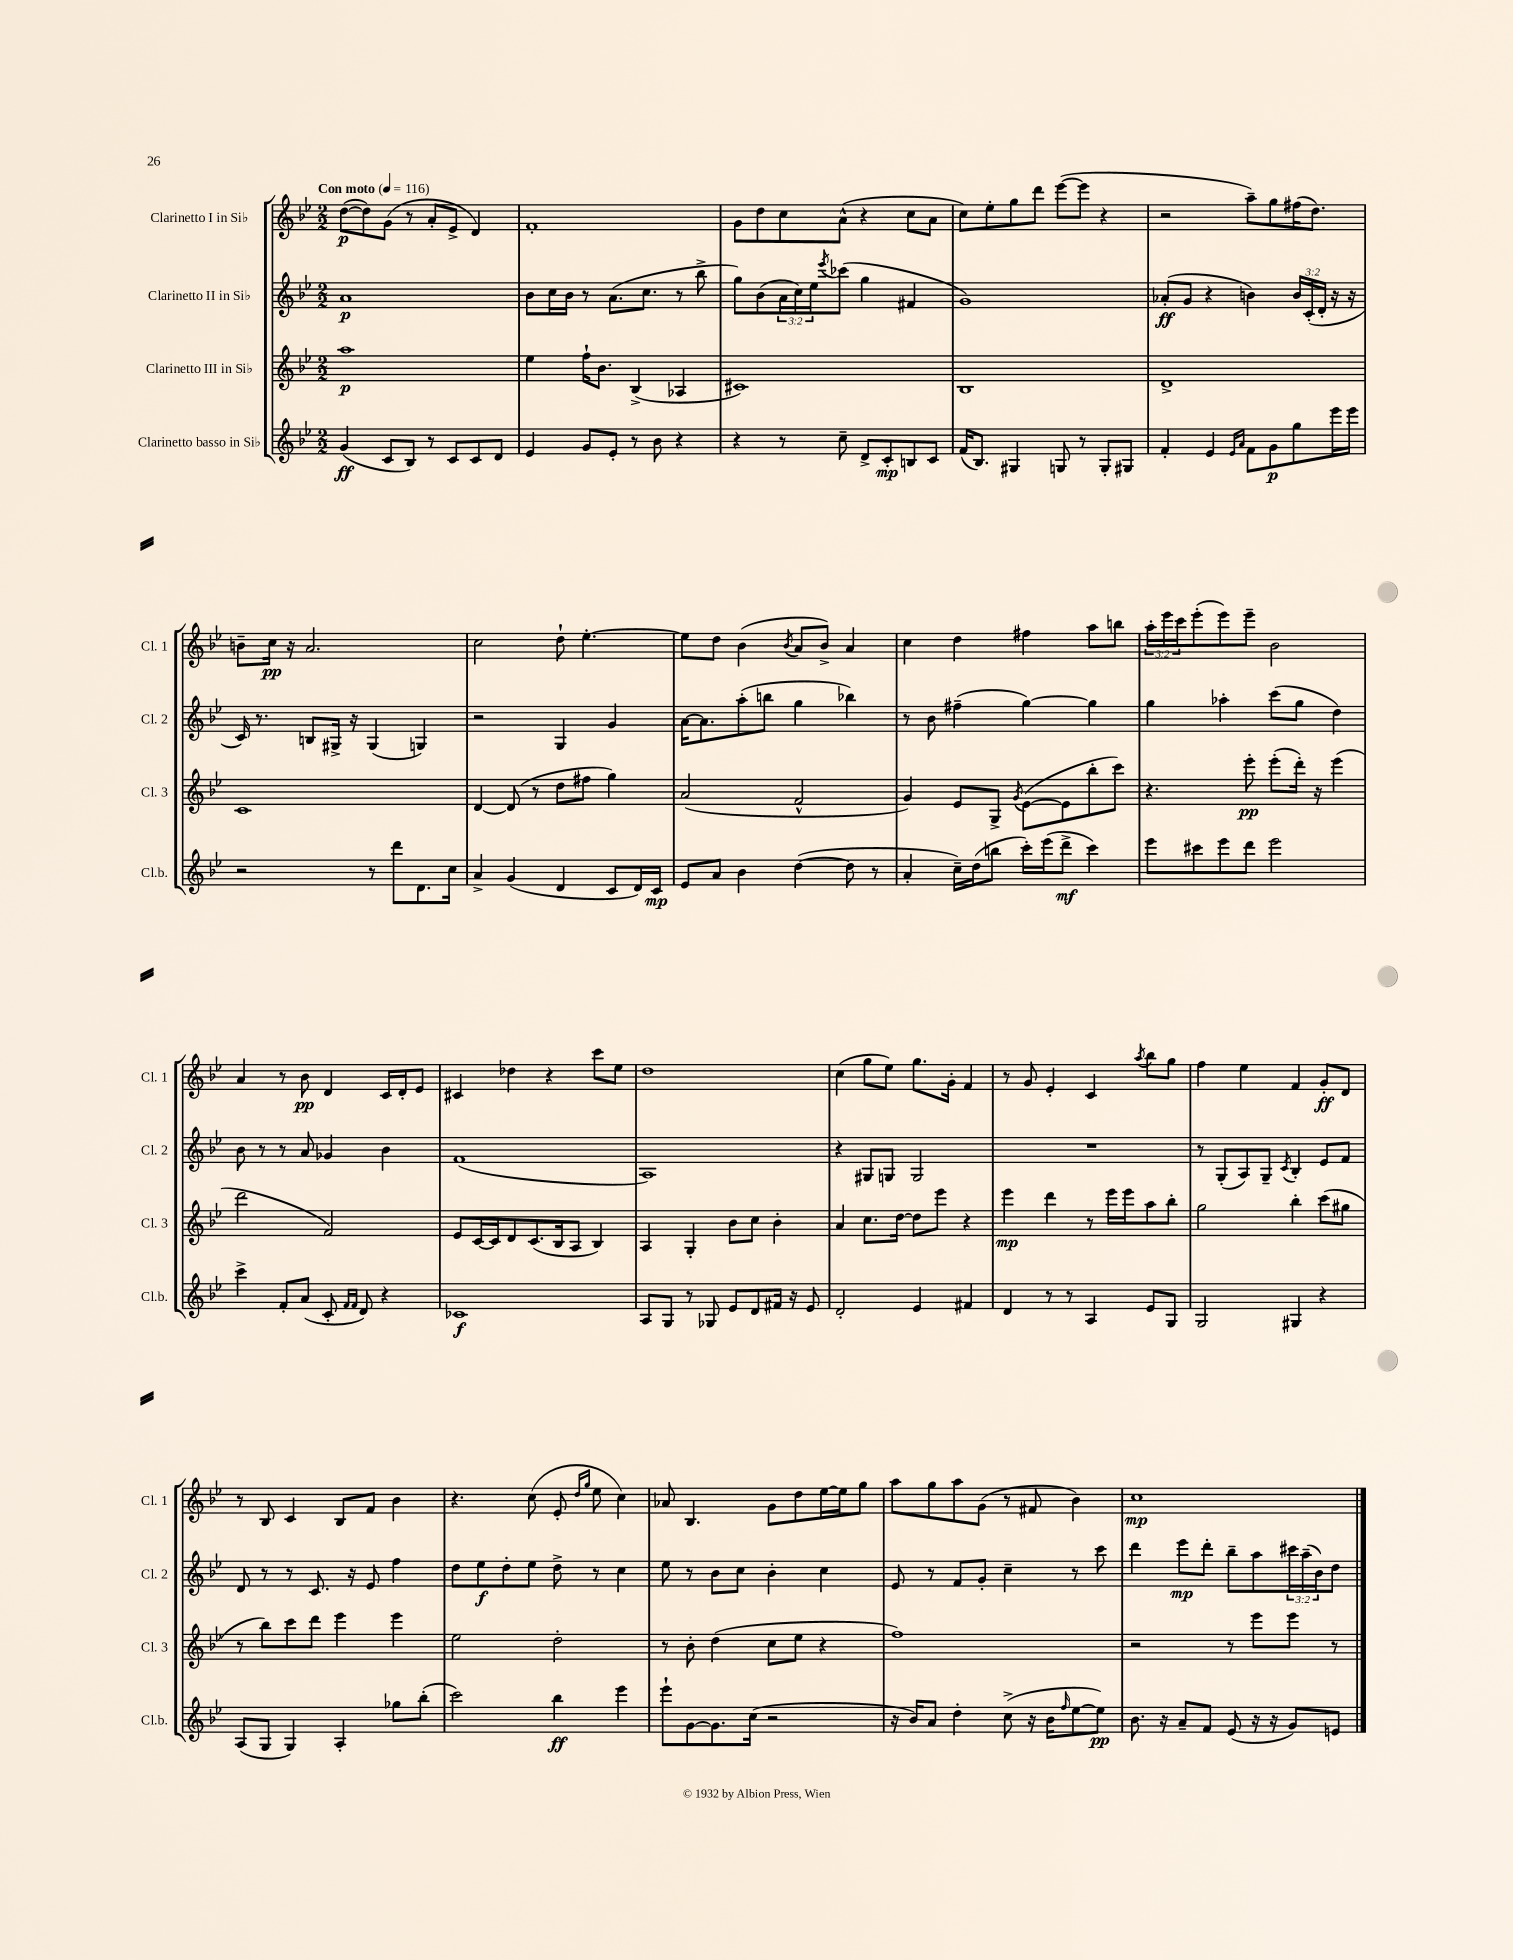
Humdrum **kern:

**kern	**kern	**kern	**kern
*staff4	*staff3	*staff2	*staff1
*clefG2	*clefG2	*clefG2	*clefG2
*k[b-e-]	*k[b-e-]	*k[b-e-]	*k[b-e-]
*M2/2	*M2/2	*M2/2	*M2/2
*MM116	*MM116	*MM116	*MM116
(4g/	1aa	1a	([8dd\L
.	.	.	8dd\])
8c/L	.	.	(8g\J
8B-/J)	.	.	8r
8r	.	.	8a'/L
8c/L	.	.	8e-^/J
8c/	.	.	4d/)
8d/J	.	.	.
=	=	=	=
4e-/	4ee-\	8b-\L	1f'
.	.	16cc\L	.
.	.	16b-\JJ	.
8g/L	16ff`\LK	8r	.
.	8.b-\J	.	.
8e-'/J	.	(8.a\L	.
8r	(4B-^/	.	.
.	.	8.cc\J	.
8b-\	.	.	.
4r	4A-/	8r	.
.	.	8bb-^\	.
=	=	=	=
4r	1c#)	8gg\L)	8g\L
.	.	(8b-\	8dd\
8r	.	24a\L	8cc\
.	.	24cc\)	.
.	.	24ee-\J	.
.	.	8qeee-/	.
8cc~\	.	(8ccc-\J	(8a^^\J
8d^/L	.	4gg\	4r
8c'/	.	.	.
8B/	.	4f#/	8cc\L
8c/J	.	.	8a\J
=	=	=	=
(16f/LK	1B-	1g)	8cc\L)
8.B-/J)	.	.	.
.	.	.	8ee-'\
4G#/	.	.	8gg\
.	.	.	8ddd\J
8G/	.	.	([8eee-\L
8r	.	.	8eee-\]J
8G'/L	.	.	4r
8G#/J	.	.	.
=	=	=	=
4f'/	1d^	(8a-'/L	2r
.	.	8g/J	.
4e-/	.	4r	.
16qqe-/LL	.	.	.
16qqa/JJ	.	.	.
8f\L	.	4b\)	8aa~\L)
8g\	.	.	8gg\
8gg\	.	24b/LL	(16ff#\K
.	.	(24c'/	.
.	.	.	8.dd\J)
.	.	24d'/JJ	.
16eee-\L	.	16r	.
16eee-\JJ	.	16r	.
=	=	=	=
2r	1c	16c/)	8b~\L
.	.	8.r	.
.	.	.	16cc\Jk
.	.	.	16r
.	.	8B/L	2.a/
.	.	16G#^/Jk	.
.	.	16r	.
8r	.	(4G#/	.
8ddd\L	.	.	.
8.d\	.	4G/)	.
16cc\Jk	.	.	.
=	=	=	=
4a^/	[4d/	2r	2cc\
(4g/	(8d/]	.	.
.	8r	.	.
4d/	8dd\L	4G/	8dd`\
.	8ff#\J	.	[4.ee-'\
8c/L	4gg\)	4g/	.
16d/L)	.	.	.
16c/JJ	.	.	.
=	=	=	=
8e-/L	(2a/	[16a\LK	8ee-\]L
.	.	8.a\]	.
8a/J	.	.	8dd\J
4b-\	.	(8aa'\	(4b-\
.	.	8bb\J	.
.	.	.	8qb-/
([4dd\	2f^^/	4gg\	8a/L
.	.	.	8b-^/J)
8dd\]	.	4bb-\)	4a/
8r	.	.	.
=	=	=	=
4a'/	4g/)	8r	4cc\
.	.	8b-\	.
16cc~\LL)	8e-/L	(4ff#~\	4dd\
(16dd\J	.	.	.
8bb\J	8G^/J	.	.
.	8qg/	.	.
16ccc'\LL)	([8e-\L	[4gg\)	4ff#\
(16eee-\J	.	.	.
8ddd^\J	8e-\]	.	.
4ccc\)	8bb-'\	4gg\]	8aa\L
.	8ccc\J)	.	8bb\J
=	=	=	=
8eee-\L	4.r	4gg\	24aa'\LL
.	.	.	24eee-\
.	.	.	24ccc\J
8ccc#\	.	.	(8eee-'\
8eee-\	.	4aa-'\	8eee-\)
8ddd\J	8eee-'\	.	8eee-~\J
2eee-\	(8eee-'\L	(8ccc\L	2b-\
.	16ddd'\Jk)	8gg\J	.
.	16r	.	.
.	(4eee-\	4dd\)	.
=	=	=	=
4ccc^\	2ddd\	8b-\	4a/
.	.	8r	.
8f'/L	.	8r	8r
(8a/J	.	8a/	8b-\
8c'/	2f/)	4g-/	4d/
16qqf/LL	.	.	.
16qqf/JJ	.	.	.
8d/)	.	.	.
4r	.	4b-\	16c/LL
.	.	.	16d'/J
.	.	.	8e-/J
=	=	=	=
1c-	8e-/L	(1f	4c#/
.	[16c/L	.	.
.	16c/]J	.	.
.	8d/	.	4dd-\
.	(8.c/	.	.
.	.	.	4r
.	16B-/k	.	.
.	8A/J	.	.
.	4B-/)	.	8ccc\L
.	.	.	8ee-\J
=	=	=	=
8A/L	4A/	1A)	1dd
8G/J	.	.	.
8r	4G'/	.	.
8G-/	.	.	.
8e-/L	8b-\L	.	.
8d/	8cc\J	.	.
16f#/Jk	4b-'\	.	.
16r	.	.	.
8e-/	.	.	.
=	=	=	=
2d'/	4a/	4r	(4cc\
.	8.cc\L	8G#/L	8gg\L
.	.	8G/J	8ee-\J)
.	[16dd\Jk	.	.
4e-/	8dd\]L	2G/	8.gg\L
.	8eee-\J	.	.
.	.	.	16g'\Jk
4f#/	4r	.	4f/
=	=	=	=
4d/	4eee-\	1r	8r
.	.	.	8g/
8r	4ddd\	.	4e-'/
8r	.	.	.
4A/	8r	.	4c/
.	16eee-\LL	.	.
.	16eee-\J	.	.
.	.	.	8qaa/
8e-/L	8aa\	.	8bb-\L
8G/J	8bb-'\J	.	8gg\J
=	=	=	=
2G/	2gg\	8r	4ff\
.	.	(8G'/L	.
.	.	8A/)	4ee-\
.	.	8G~/J	.
.	.	8qc/	.
4G#/	4bb-'\	4B-'/	4f/
4r	(8ccc\L	8e-/L	8g'/L
.	8gg#\J	8f/J	8d/J
=	=	=	=
(8A/L	8r	8d/	8r
8G/J	8bb-\L)	8r	8B-/
4G/)	8ccc\	8r	4c/
.	8ddd\J	8.c/	.
4A'/	4eee-\	.	8B-/L
.	.	16r	.
.	.	8e-/	8f/J
8gg-\L	4eee-\	4ff\	4b-\
(8bb-'\J	.	.	.
=	=	=	=
2ccc\)	2ee-\	8dd\L	4.r
.	.	8ee-\	.
.	.	8dd'\	.
.	.	8ee-\J	(8cc\
4bb-\	2dd'\	8dd^\	8e-'/
.	.	.	16qqdd/LL
.	.	.	16qqgg/JJ
.	.	8r	8ee-\
4eee-\	.	4cc\	4cc\)
=	=	=	=
8eee-`\L	8r	8ee-\	8a-/
[8g\	8b-'\	8r	4.B-/
8.g\]	(4dd\	8b-\L	.
.	.	8cc\J	.
(16cc\Jk	.	.	.
2r	8cc\L	4b-'\	8g\L
.	8ee-\J	.	8dd\
.	4r	4cc\	[16ee-\L
.	.	.	16ee-\]J
.	.	.	8gg\J
=	=	=	=
16r	1ff)	8e-/	8aa\L
16b-/LK)	.	.	.
8a/J	.	8r	8gg\
4dd'\	.	8f/L	8aa\
.	.	8g'/J	(8g\J
(8cc^\	.	4cc~\	8r
16r	.	.	8f#/
16b-\LK	.	.	.
16qqff/	.	.	.
[8ee-\	.	8r	4b-\)
8ee-\]J)	.	8ccc\	.
=	=	=	=
8.b-\	2r	4ddd\	1cc
16r	.	.	.
8a~/L	.	8eee-\L	.
8f/J	.	8ddd'\J	.
(8e-/	8r	8bb-~\L	.
16r	8eee-\L	8aa\	.
16r	.	.	.
8g/L)	8eee-\J	24ccc#\L	.
.	.	(24aa~\	.
.	.	24b-\J)	.
8e/J	8r	8dd\J	.
==	==	==	==
*-	*-	*-	*-
